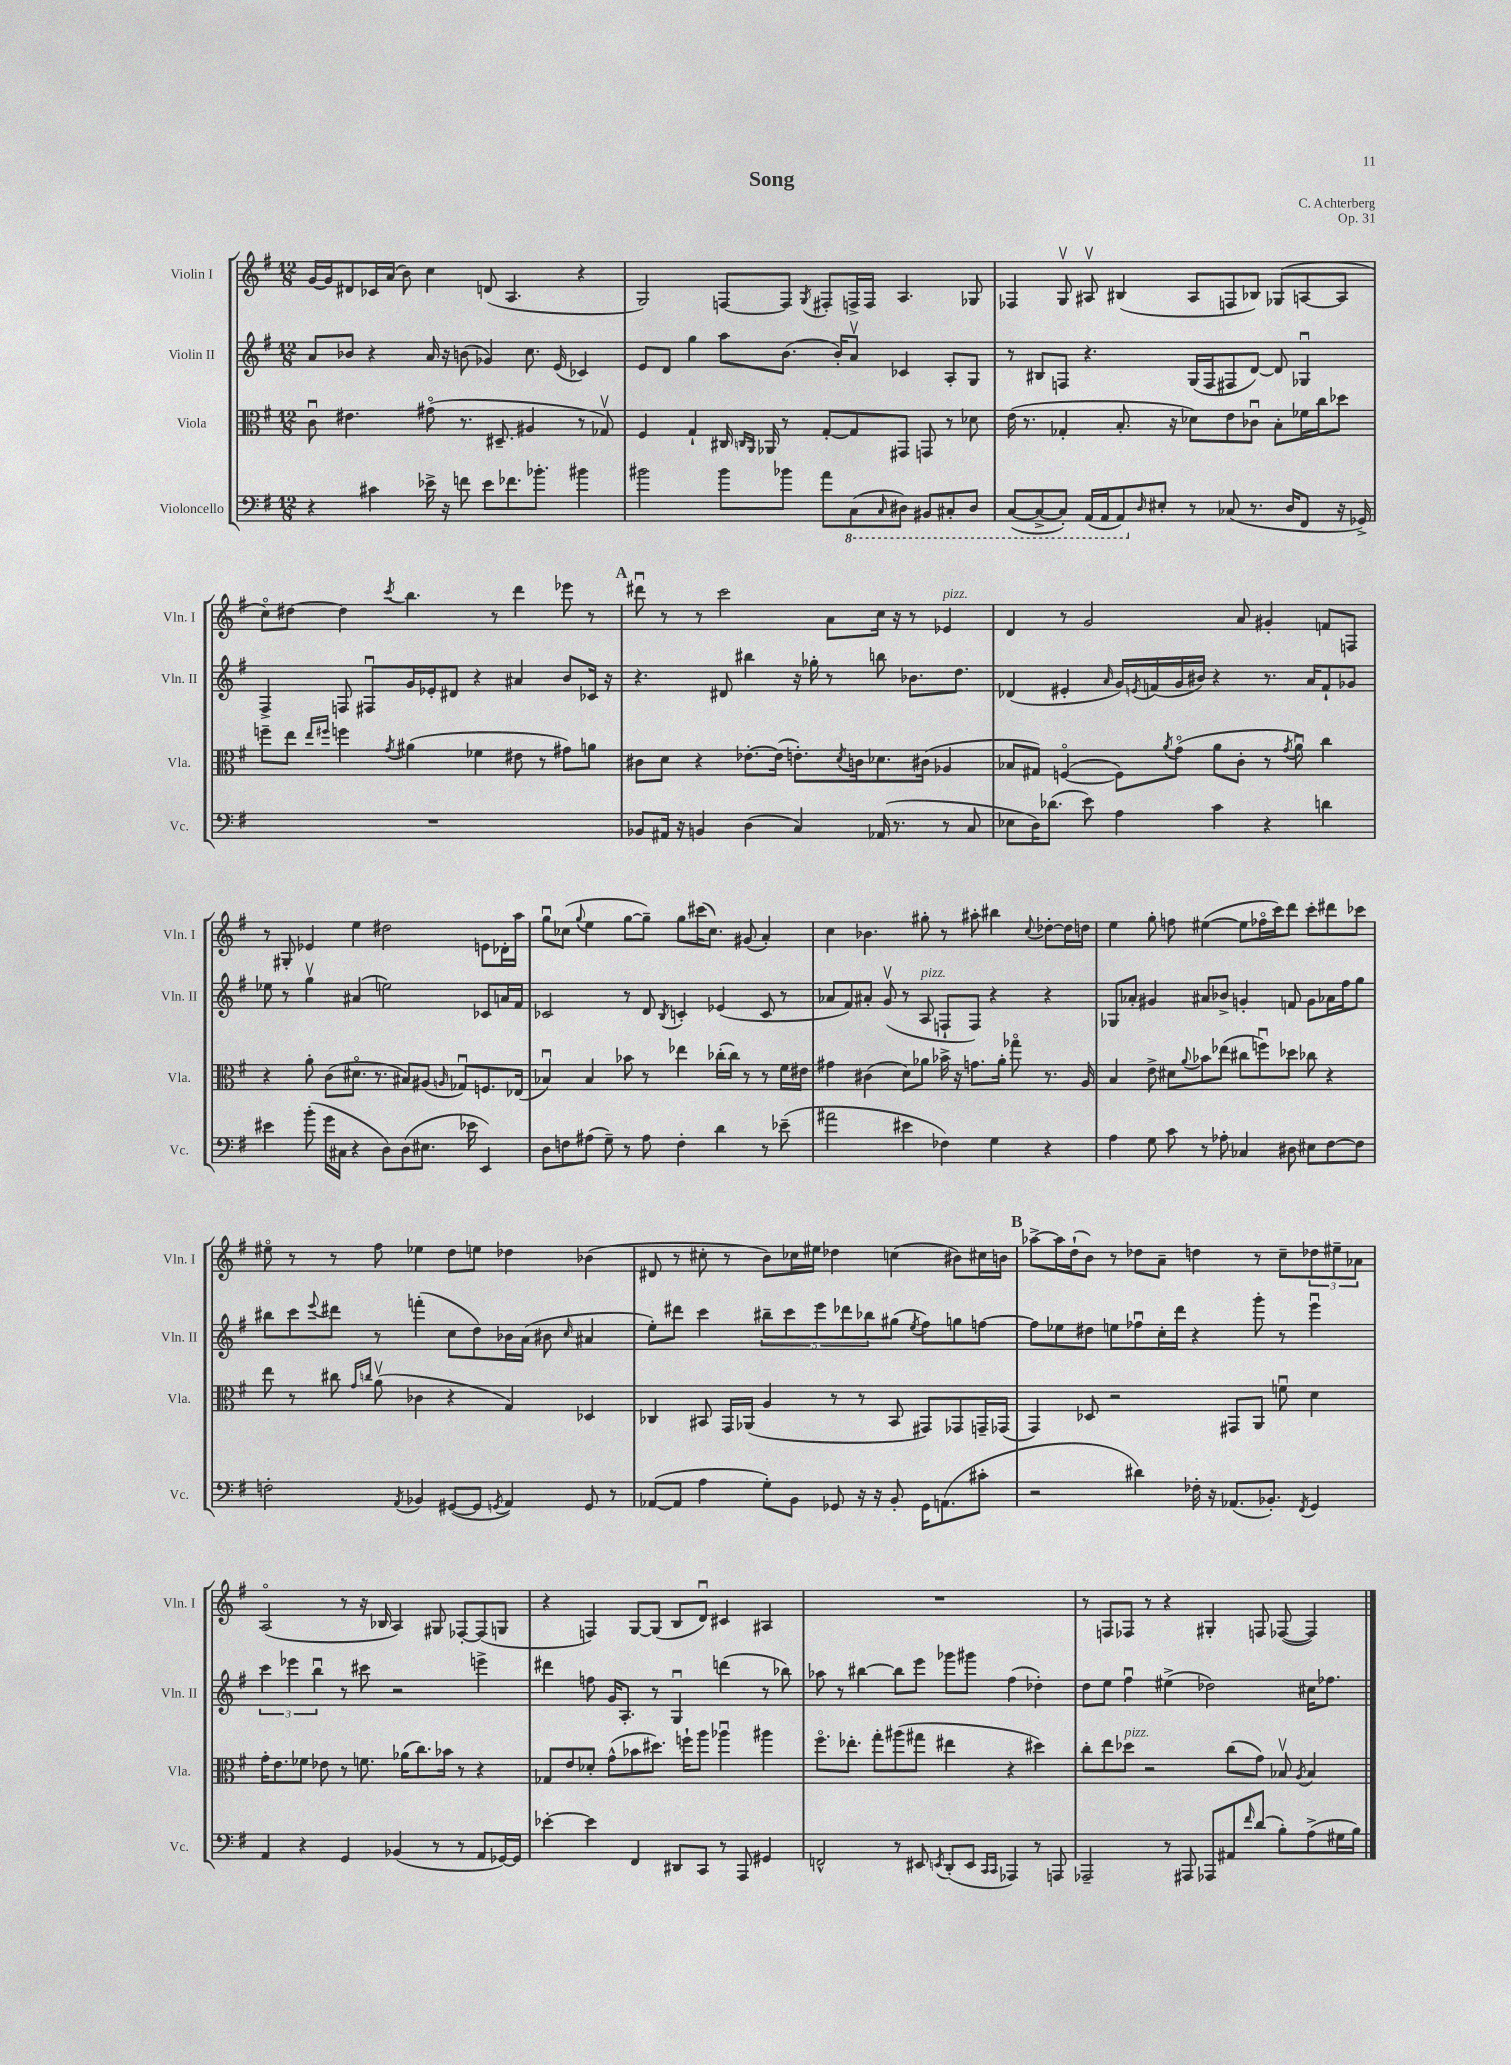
\header { title = "Song" composer = "C. Achterberg" opus = "Op. 31" }
<<
\new StaffGroup <<
\new Staff = "s0" \with { instrumentName = "Violin I" shortInstrumentName = "Vln. I" } {
    \clef treble \key g \major \numericTimeSignature \time 12/8
    g'16~ g'16 dis'8 ces'16 a'16( b'8) c''4 d'8( a4. r4 |
    g2) f8~ f8 \acciaccatura { g8 } fis8-. f16-> f16 a4. ges8 |
    fes4 g8\upbow ais8\upbow bis4( ais8 f8 bes8) ges8( a8~ a8 |
    c''8\flageolet) dis''8~ dis''4 \acciaccatura { c'''8 } b''4. r8 d'''4 ees'''8 r8 |
    \mark \markup { \bold "A" } dis'''8\downbow r8 r8 c'''2 a'8 c''16 r16 r8 ees'4^\markup { \italic "pizz." } |
    d'4 r8 g'2 a'8 gis'4-. f'8 f8 |
    r8 gis8-. ees'4 e''4 dis''2 e'8 des'16-. a''16 |
    g''8\downbow ces''8( \appoggiatura { g''8 } e''4 g''8~ g''8--) g''8 cis'''16( ces''8.) gis'8( a'4-.) |
    c''4 bes'4. gis''8-. r8 ais''8-. bis''4 \appoggiatura { c''8 } des''8~-. des''16 d''16 |
    e''4 g''8-. f''8 eis''4~( eis''8 fes''16\flageolet c'''16) d'''8 c'''8-. dis'''8 ces'''8 |
    eis''8\flageolet r8 r8 fis''8 ees''4 d''8 e''8 des''4 bes'4( |
    dis'8 r8 cis''8-. r8 b'8) ces''16 eis''16 des''4 c''4( bis'8) cis''16 b'16 |
    \mark \markup { \bold "B" } aes''8~-> aes''16 d''16-!( b'8) r8 des''8 a'8-- d''4 r8 c''8-- \tuplet 3/2 { des''8 eis''8-- aes'8 } |
    a2\flageolet( r8 r16 bes16 a4) gis8 fes8~-. fes8( g8 |
    r4 f4) g8~ g8( b8 d'8\downbow) cis'4 ais4 |
    R1. |
    r8 f8 fes8 r8 r4 gis4-. f8 fes8~( fes4) \bar "|." |
}
\new Staff = "s1" \with { instrumentName = "Violin II" shortInstrumentName = "Vln. II" } {
    \clef treble \key g \major \numericTimeSignature \time 12/8
    a'8 bes'8 r4 a'16 r16 b'8( ges'4) c''8. e'16( ces'4) |
    e'8 d'8 g''4 a''8 b'8.( b'16-.) a'8\upbow ces'4 a8-. g8 |
    r8 bis8 f8 r4. g16( f16 fis8 d'8~) d'8 ges4\downbow |
    fis4-> f8 fis8\downbow g'16 ees'16-. dis'8 r4 ais'4 b'8 ces'16 r16 |
    \mark \markup { \bold "A" } r4. dis'8 bis''4 r16 ges''16-. r8 b''8 bes'8. d''8. |
    des'4( eis'4-. \grace { a'16 } g'16) \acciaccatura { e'8 } f'16( g'16 bis'16) r4 r8. a'16 f'8-! ges'8 |
    ees''8 r8 g''4\upbow ais'4( e''2) ces'8 a'16 fis'16 |
    ces'2 r8 d'8 \acciaccatura { b8 } c'4-. ees'4( c'8 r8 |
    aes'8 fis'8) ais'8-. g'8\upbow( r8 a8^\markup { \italic "pizz." } f8-! f8) r4 r4 |
    ges8 aes'8-. gis'4 ais'8 bes'8-> g'4-. f'8 g'8 aes'16 fis''16 g''8 |
    bis''8 c'''8 \appoggiatura { e'''8 } dis'''8 r8 f'''4-.( c''8 d''8) bes'16 a'16( bis'8 \grace { c''16 } ais'4 |
    e''8-.) dis'''8 c'''4 \tuplet 5/4 { bis''8-- c'''8 e'''8 des'''8 bes''8 } gis''8( \acciaccatura { e''8 } fis''8) g''8 f''8~ |
    \mark \markup { \bold "B" } f''8 ees''8 dis''8 e''8 fes''8\downbow c''16-. d'''16 r4 g'''8-. r8 e'''4\downbow |
    \tuplet 3/2 { c'''4 ees'''4 b''4\downbow } r8 cis'''8 r2 e'''4-> |
    dis'''4 f''8 g'16 a8.-. r8 g4\downbow d'''4( r8 bes''8) |
    aes''8 r8 bis''4~ bis''8 e'''8 ges'''8 gis'''8 fis''4( des''4-.) |
    d''8 e''8 fis''4\downbow eis''4->( des''2) cis''16 fes''8. \bar "|." |
}
\new Staff = "s2" \with { instrumentName = "Viola" shortInstrumentName = "Vla." } {
    \clef alto \key g \major \numericTimeSignature \time 12/8
    c'8\downbow eis'4. gis'8\flageolet( r8. dis8.-- ais4 r8 ges8\upbow) |
    fis4 g4-! cis16 \grace { c16 a,16 } aes,16 r8 g8~-. g8 gis,8 g,8 r8 des'8 |
    e'16( r8. ges4-. b8.-. r16 des'8) e'8 ces'8\downbow b8-. fes'16 c''16 des''8 |
    f''8-- e''8 \grace { e''16 fis''16 } f''4 \acciaccatura { g'8 } ais'4( fes'4 eis'8 r8 gis'8) a'8 |
    \mark \markup { \bold "A" } cis'8 d'8 r4 ees'8.~-. ees'16( e'8.-.) \acciaccatura { d'8 } c'16 des'8. cis'16( aes4 |
    bes8 gis8) f4~\flageolet( f8) \acciaccatura { a'8 } g'8\flageolet( a'8 c'8-. r8 \acciaccatura { g'8 } a'8\downbow) c''4 |
    r4 a'8-. c'8( dis'8.\flageolet r8. bis8) ais8( \grace { a16 } ges8\downbow) f8. ees16( |
    bes4\downbow) bes4 bes'8 r8 ees''4 ces''16-.( ces''16) r8 r8 fis'16 eis'16 |
    gis'4 cis'4( d'8) aes'8 bes'16-> r16 g'8. aes'16-. ges''8\flageolet r8. a16 |
    b4 e'8-> dis'8 \appoggiatura { a'8 } bes'8 ees''8( cis''8 f''8\downbow) des''8 ces''8 r4 |
    e''8 r8 cis''8 \grace { g'16 c''16 } a'8\upbow( ces'4 r4 g4) des4 |
    ces4 bis,8 g,16 aes,16( a4 r8 r8 bis,8 gis,8) ges,8 g,16-- ges,16( |
    \mark \markup { \bold "B" } g,4) des8 r2 gis,8 a,8 f'8\downbow d'4 |
    g'16-. e'8. fes'8 ees'8 r8 f'8. aes'16( c''8.) bes'16 r8 r4 |
    ges8 e'8 des'8-. g'8-^( bes'8 dis''8.) f''16-! a''8 aes''4\downbow ais''4 |
    fis''8.\flageolet ees''8.-. g''8-. ais''8( gis''8 eis''4 r4 dis''4) |
    c''8-. e''8 des''8^\markup { \italic "pizz." } r2 c''8( g'8) bes8\upbow \acciaccatura { a8 } bes4 \bar "|." |
}
\new Staff = "s3" \with { instrumentName = "Violoncello" shortInstrumentName = "Vc." } {
    \clef bass \key g \major \numericTimeSignature \time 12/8
    r4 cis'4 ees'16-> r16 f'8 ees'8 fes'8. bes'8.-. bis'4 |
    bis'2 bis'8 bes'8 a'8 \ottava #-1 c,8( \grace { c,16 } dis,8) bis,,8 cis,8-. dis,8 |
    c,8~( c,8~-> c,8-.) a,,16( a,,16 a,,8) \ottava #0 \grace { d16 } eis8-. r8 ces8( r8. d16 fis,8 r16 ges,16->) |
    R1. |
    \mark \markup { \bold "A" } bes,8 ais,16 r16 b,4 d4( c4) aes,16( r8. r8 c8 |
    ees8 d16) des'8.( e'8) a4 c'4 r4 d'4 |
    eis'4 b'8-.( g'16 cis16 r4 d8) d8( eis8. ees'16 e,4) |
    d8 f8 ais8( g8--) r8 ais8 f4-. d'4 r8 ees'8--( |
    ais'2 eis'4 fes4) g4 r4 |
    a4 g8 c'8 r8 aes8-. ces4 dis8 eis8 fis8~ fis8 |
    f2-. \acciaccatura { a,8 } bes,4 gis,8~( gis,8 \acciaccatura { g,8 } a,4) g,8 r8 |
    aes,8~( aes,8 a4 g8-.) b,8 ges,8 r16 r16 b,8-. ges,16 a,8.( cis'8-. |
    \mark \markup { \bold "B" } r2 dis'4) fes16-. r16 aes,8.( bes,8.-.) \acciaccatura { fis,8 } g,4 |
    a,4 r4 g,4 bes,4( r8 r8 a,8 ges,16~) ges,16 |
    ees'4~-. ees'4 fis,4 dis,8 c,8 r8 a,,8 gis,4 |
    f,2-^ r8 eis,8 \acciaccatura { e,8 } d,8-.( e,8 \grace { c,16 c,16 } aes,,4) r8 a,,8 |
    aes,,2-- r8 ais,,8 aes,,8 ais,8 \grace { fis'16 } d'8( b8-.) a8->( gis16 b16) \bar "|." |
}
>>
>>
\layout { \context { \Score \remove "Bar_number_engraver" } }
